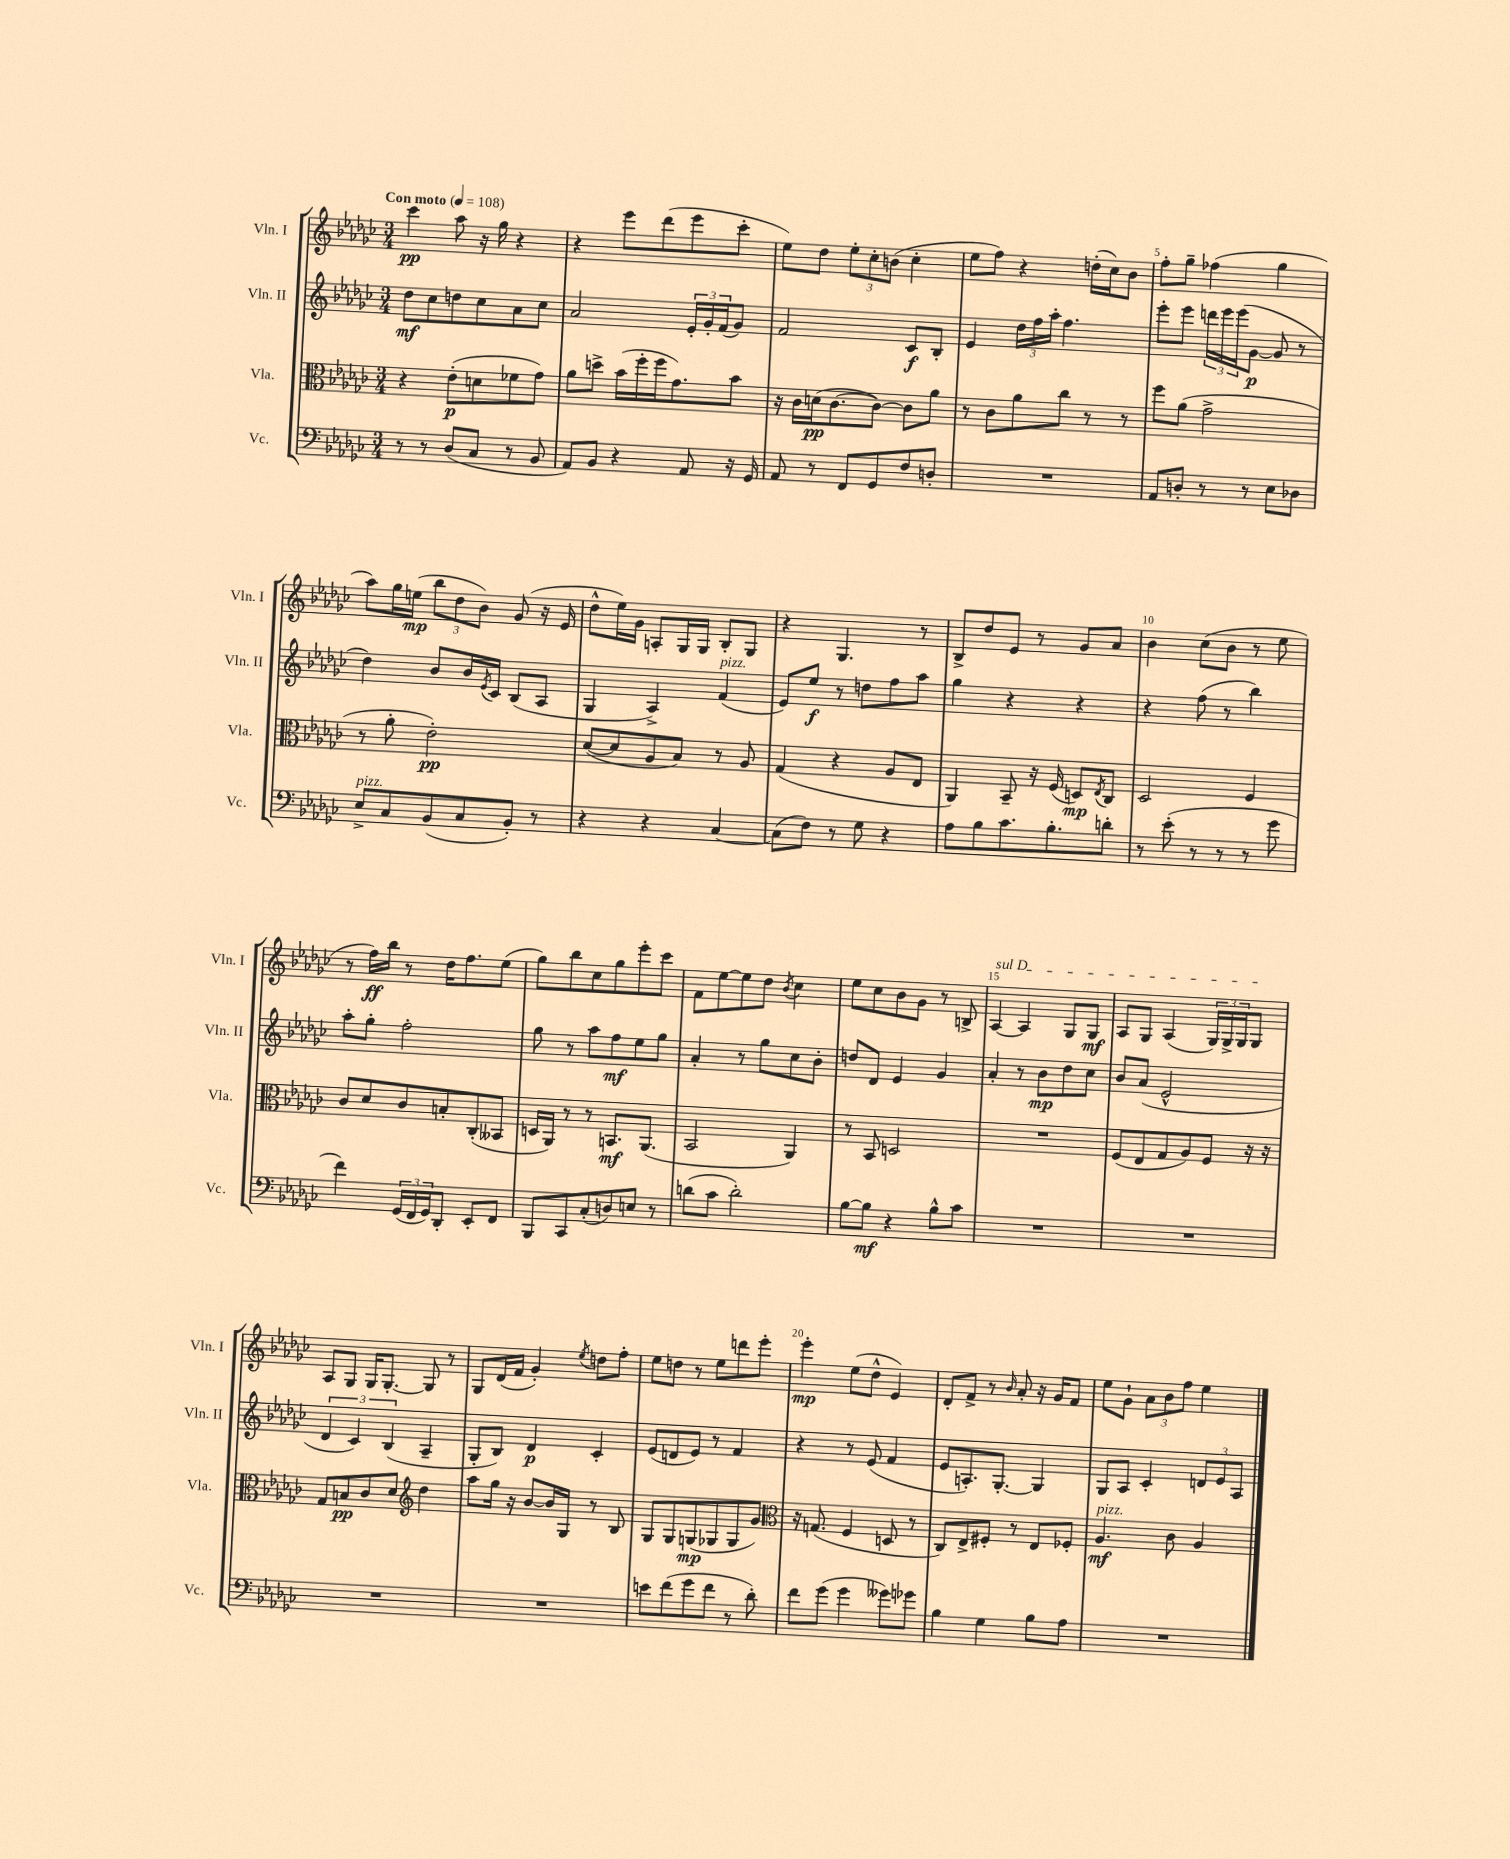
<<
\new StaffGroup <<
\new Staff = "s0" \with { instrumentName = "Vln. I" shortInstrumentName = "Vln. I" } {
    \clef treble \key ges \major \numericTimeSignature \time 3/4 \tempo "Con moto" 4 = 108
    ces'''4\pp aes''8 r16 ges''16 r4 |
    r4 ees'''8 des'''8( ees'''8 ces'''8-. |
    ees''8) des''8 \tuplet 3/2 { ees''8-. ces''8-. b'8( } ces''4-. |
    ees''8 f''8) r4 d''16-.( ces''16) bes'8 |
    f''8-. ges''8-- fes''4( ges''4 |
    aes''8) ges''16 e''16\mp( \tuplet 3/2 { bes''8 des''8 bes'8) } ges'8( r16 ees'16 |
    des''8-^ ees''16) ges'16 a8-. ges16 ges16 bes8-. ges8 |
    r4 ges4. r8 |
    bes8-> des''8 ees'8 r8 ges'8 aes'8 |
    bes'4 ces''8( bes'8 r8 ees''8 |
    r8 f''16\ff) bes''16 r8 des''16 f''8. ees''8( |
    ges''8) bes''8 ces''8 ges''8 ees'''8-. ces'''8 |
    f'8 ees''8~ ees''8 des''8 \acciaccatura { bes'8 } ces''4 |
    ees''8 ces''8 bes'8 ges'8 r8 b8-> |
    \once \override TextSpanner.bound-details.left.text = \markup { \italic "sul D" } aes4~\startTextSpan aes4 ges8 ges8\mf |
    aes8 ges8 aes4( \tuplet 3/2 { ges16) ges16-> ges16 } ges8\stopTextSpan |
    aes8 ges8 ges16 ges8.~-. ges8 r8 |
    ges8 des'16( f'16 ges'4-.) \acciaccatura { ees''8 } d''8 f''8-. |
    ees''8 d''8 r8 ees''8 d'''8 ees'''8-. |
    ees'''4-.\mp ees''8( des''8-^ ees'4) |
    des'8-. f'8-> r8 \grace { bes'16 } aes'8-. r16 ges'16 f'8 |
    ees''8 ges'8-! \tuplet 3/2 { aes'8 bes'8 f''8 } ees''4 \bar "|." |
}
\new Staff = "s1" \with { instrumentName = "Vln. II" shortInstrumentName = "Vln. II" } {
    \clef treble \key ges \major \numericTimeSignature \time 3/4
    des''8\mf ces''8 d''8 ces''8 aes'8 ces''8 |
    aes'2 \tuplet 3/2 { ees'16-. ges'16-. f'16( } ges'8) |
    f'2 ces'8\f bes8-. |
    ees'4 \tuplet 3/2 { des''16 f''16 aes''16-. } f''4. |
    ees'''8-. ees'''8 \tuplet 3/2 { d'''16 ees'''16 ees'''16( } ges'8~\p ges'8 r8 |
    des''4) bes'8 bes'16 \acciaccatura { ees'8 } ces'16 bes8( aes8 |
    ges4 aes4->) f'4^\markup { \italic "pizz." }( |
    ees'8) ees''8\f r8 d''8 f''8 aes''8 |
    ges''4 r4 r4 |
    r4 f''8( r8 bes''4) |
    aes''8-. ges''8-. f''2-. |
    ges''8 r8 aes''8 f''8\mf ees''8 ges''8 |
    aes'4-. r8 ges''8 ces''8 bes'8-. |
    d''8 des'8 ees'4 ges'4 |
    aes'4-. r8 bes'8\mp des''8 ces''8 |
    bes'8 aes'8( ees'2-^ |
    \tuplet 3/2 { des'4 ces'4) bes4( } aes4-- |
    ges8-. bes8) des'4\p ces'4-. |
    ees'8( d'8 ees'8) r8 f'4 |
    r4 r8 ees'8( f'4 |
    ees'8 a8.-.) ges8.~-. ges4 |
    ges8 aes8 ces'4-. \tuplet 3/2 { d'8 ees'8 aes8 } \bar "|." |
}
\new Staff = "s2" \with { instrumentName = "Vla." shortInstrumentName = "Vla." } {
    \clef alto \key ges \major \numericTimeSignature \time 3/4
    r4 ees'8-.\p( d'8 fes'8 ges'8) |
    aes'8 d''8-> bes'16( f''16-. f''16 ges'8.) bes'8 |
    r16 ces'16 d'16\pp( ces'8.~ ces'8~) ces'8 aes'8 |
    r8 ces'8 aes'8 ces''8 r8 r8 |
    f''8 aes'8( ges'2-> |
    r8 aes'8-. ees'2-.\pp) |
    des'8~( des'8 aes8 bes8) r8 aes8 |
    ges4( r4 aes8 ees8 |
    aes,4) bes,8-- r16 f16( d8\mp) \acciaccatura { ees8 } ces8 |
    des2 f4 |
    ces'8 des'8 ces'8 b8-. ces8-.( beses,8 |
    d16 aes,16) r8 r8 b,8.\mf aes,8.( |
    bes,2 aes,4) |
    r8 bes,8 d2 |
    R2. |
    f8( ees8 ges8 aes8) f8 r16 r16 |
    ges8 b8\pp ces'8 des'8 \clef treble des''4 |
    aes''8 ges''16 r16 bes'8~ bes'16 ges16 r8 bes8 |
    ges8 ges8 g8\mp( ges8 ges8 ges'8) |
    \clef alto r16 g8.( f4 d8 r8 |
    ces8) ees8-> fis8-. r8 ees8 fes8-. |
    aes4.\mf^\markup { \italic "pizz." } ces'8 aes4 \bar "|." |
}
\new Staff = "s3" \with { instrumentName = "Vc." shortInstrumentName = "Vc." } {
    \clef bass \key ges \major \numericTimeSignature \time 3/4
    r8 r8 des8( ces8 r8 bes,8 |
    aes,8) bes,8 r4 aes,8 r16 ges,16 |
    aes,8 r8 f,8 ges,8 f8 d8-. |
    R2. |
    aes,8 d8-. r8 r8 ees8 des8 |
    ees8->^\markup { \italic "pizz." } ces8 bes,8( ces8 bes,8-.) r8 |
    r4 r4 ces4~ |
    ces8( f8) r8 ges8 r4 |
    aes8 bes8 ces'8. bes8.-. d'8-. |
    r8 ees'8-.( r8 r8 r8 ges'8 |
    f'4) \tuplet 3/2 { ges,16( f,16 ges,16) } des,8-. ees,8-. f,8 |
    bes,,8 ces,8 ces8-.( d8) e8 r8 |
    d'8( ces'8 d'2-.) |
    bes8~ bes8\mf r4 bes8-^ ces'8 |
    R2. |
    R2. |
    R2. |
    R2. |
    e'8 f'8( ges'8 f'8 r8 des'8-.) |
    f'8 ges'8( ges'4 geses'8) ges'8 |
    bes4 ges4 bes8 aes8 |
    R2. \bar "|." |
}
>>
>>
\layout { \context { \Score \override BarNumber.break-visibility = ##(#f #t #t) barNumberVisibility = #(every-nth-bar-number-visible 5) } }
